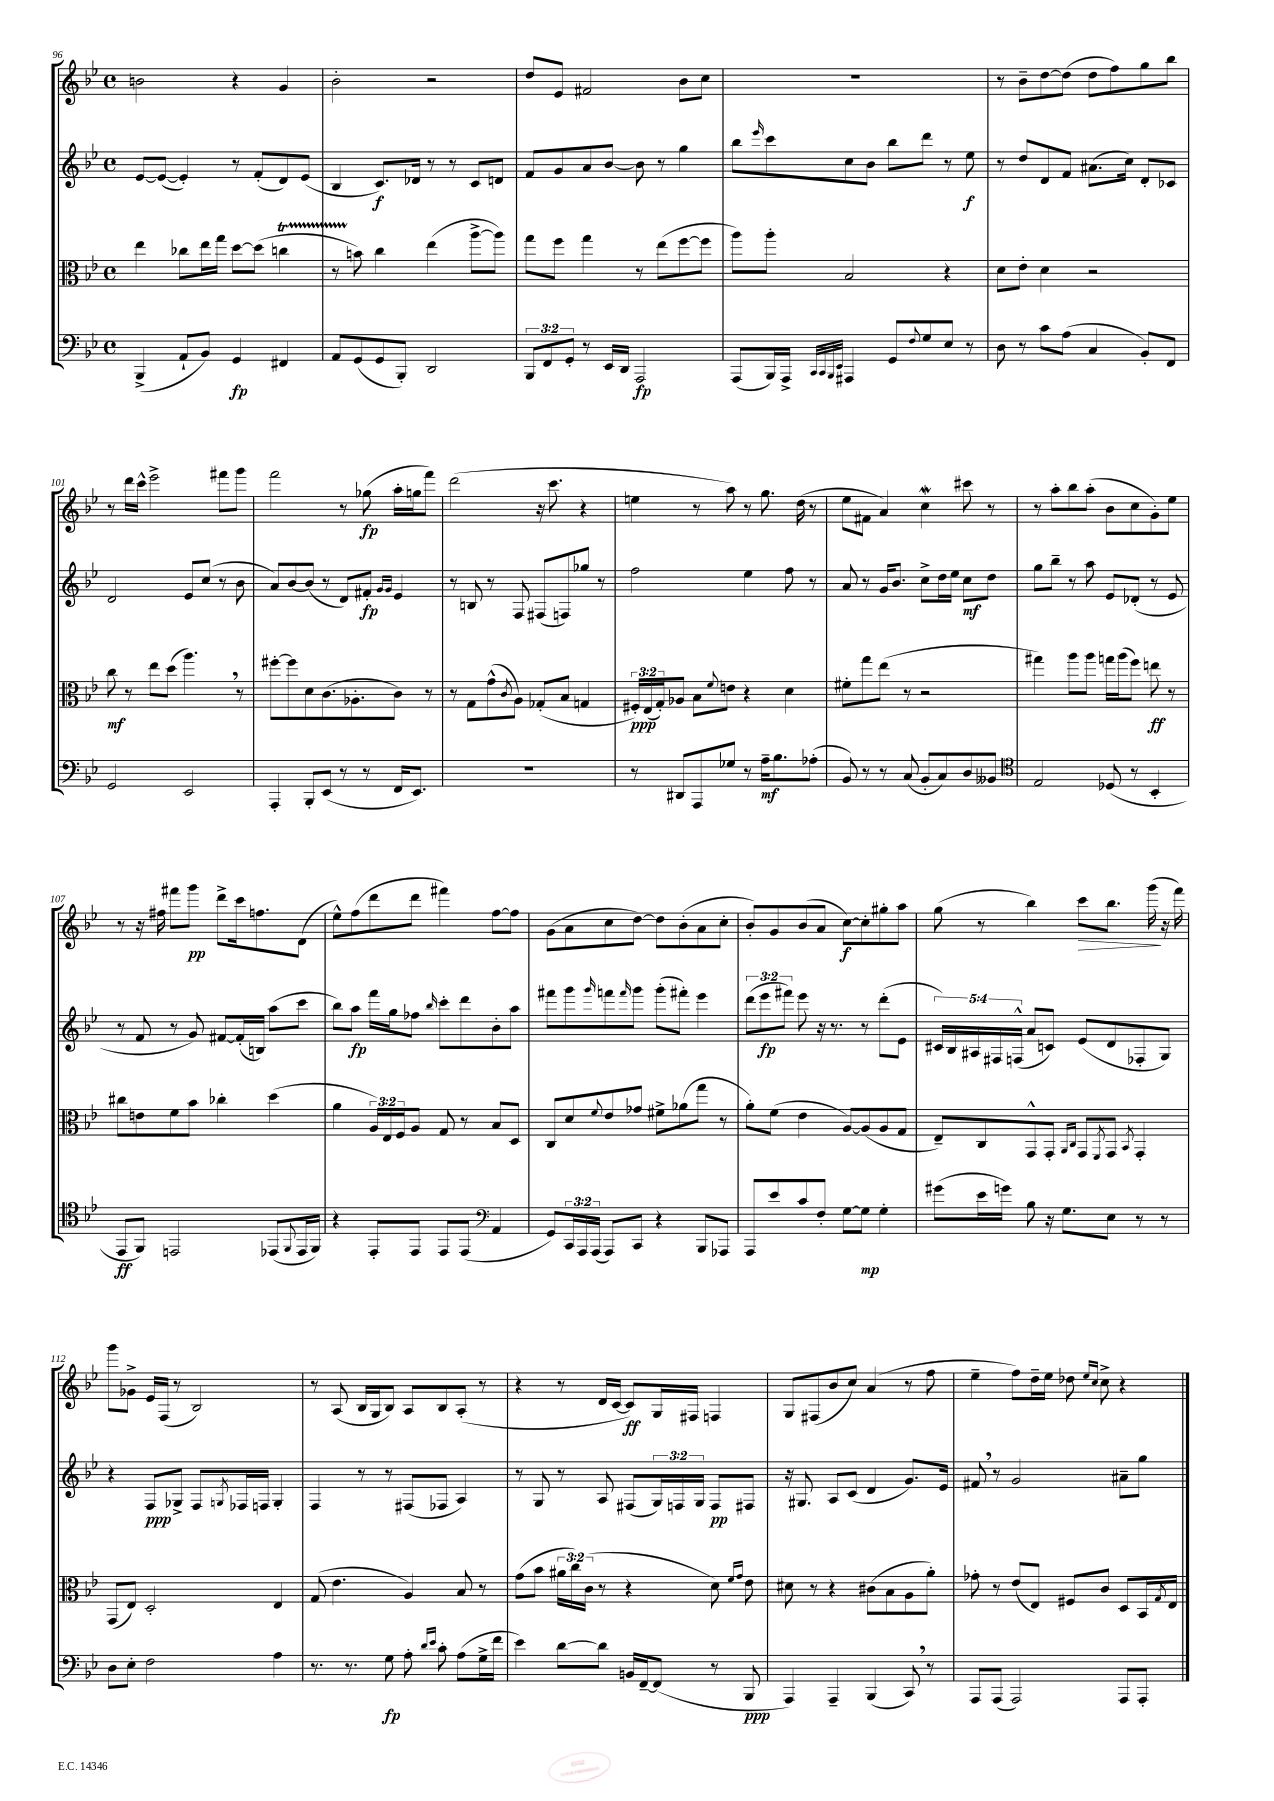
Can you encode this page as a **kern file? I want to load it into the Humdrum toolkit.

**kern	**dynam	**kern	**dynam	**kern	**dynam	**kern	**dynam
*part4	*part4	*part3	*part3	*part2	*part2	*part1	*part1
*staff4	*staff4	*staff3	*staff3	*staff2	*staff2	*staff1	*staff1
*clefF4	*	*clefC3	*	*clefG2	*	*clefG2	*
*k[b-e-]	*	*k[b-e-]	*	*k[b-e-]	*	*k[b-e-]	*
*M4/4	*	*M4/4	*	*M4/4	*	*M4/4	*
*met(c)	*	*met(c)	*	*met(c)	*	*met(c)	*
=96	=96	=96	=96	=96	=96	=96	=96
(4BBB-^/	.	4ee-\	.	[8e-/L	.	2bn\	.
.	.	.	.	(8e-/J_	.	.	.
8AA`/L	.	8cc-X\L	.	4e-'/])	.	.	.
8BB-/J)	.	16ee-\L	.	.	.	.	.
.	.	16gg\JJ	.	.	.	.	.
4GG/	fp	[8dd\L	.	8r	.	4r	.
.	.	(8dd\J]	.	(8f'/L	.	.	.
4FF#X/	.	4ccnT\	.	8d/)	.	4g/	.
.	.	.	.	(8e-/J	.	.	.
=97	=97	=97	=97	=97	=97	=97	=97
8AA/L	.	8r	.	4B-/	.	2b-'\	.
(8GG/	.	8bn\)	.	.	.	.	.
8GG/	.	4cc\	.	8.c/L)	f	.	.
8BBB-'/J)	.	.	.	.	.	.	.
.	.	.	.	16d-X/Jk	.	.	.
2DD/	.	(4ee-\	.	8r	.	2r	.
.	.	.	.	8r	.	.	.
.	.	[8aa^\L	.	8c/L	.	.	.
.	.	8aa\J])	.	8dn/J	.	.	.
=98	=98	=98	=98	=98	=98	=98	=98
12BBB-/L	.	8gg\L	.	8f/L	.	8dd/L	.
12FF/	.	.	.	.	.	.	.
.	.	8ff\J	.	8g/	.	8e-/J	.
12GG'/J	.	.	.	.	.	.	.
8r	.	4gg\	.	8a/	.	2f#X/	.
16EE-/LL	.	.	.	[8b-/J	.	.	.
16DD/JJ	.	.	.	.	.	.	.
2AAA/	fp	8r	.	8b-\]	.	.	.
.	.	(8ee-\L	.	8r	.	.	.
.	.	[8ff\	.	4gg\	.	8b-\L	.
.	.	8ff\J]	.	.	.	8cc\J	.
=99	=99	=99	=99	=99	=99	=99	=99
(8AAA/L	.	8aa\L)	.	8bb-\L	.	1r	.
.	.	.	.	16qqeee-/	.	.	.
16BBB-/L)	.	8aa'\J	.	8ccc\	.	.	.
16AAA^/JJ	.	.	.	.	.	.	.
32qqCC/LLL	.	.	.	.	.	.	.
32qqCC/	.	.	.	.	.	.	.
32qqBBB-/	.	.	.	.	.	.	.
32qqEE-/JJJ	.	.	.	.	.	.	.
4AAA#X/	.	2B-/	.	8cc\	.	.	.
.	.	.	.	8b-\J	.	.	.
8GG/L	.	.	.	8bb-\L	.	.	.
8qqF/	.	.	.	.	.	.	.
8G/	.	.	.	8ddd\J	.	.	.
8E-/J	.	4r	.	8r	.	.	.
8r	.	.	.	8ee-\	f	.	.
=100	=100	=100	=100	=100	=100	=100	=100
8D\	.	8d\L	.	8r	.	8r	.
8r	.	8e-'\J	.	8dd/L	.	8b-~\L	.
8c\L	.	4d\	.	8d/	.	[8dd\	.
(8A\J	.	.	.	8f/J	.	(8dd\J]	.
4C/	.	2r	.	(8.a#X\L	.	8dd\L	.
.	.	.	.	.	.	8ff\)	.
.	.	.	.	16cc\Jk)	.	.	.
8BB-'/L)	.	.	.	8d'/L	.	8gg\	.
8FF/J	.	.	.	8c-X/J	.	8bb-\J	.
!!LO:LB:g=z
=101	=101	=101	=101	=101	=101	=101	=101
2GG/	.	8cc\	mf	2d/	.	8r	.
.	.	8r	.	.	.	16ddd\LL	.
.	.	.	.	.	.	16ccc^^\JJ	.
.	.	8ee-\L	.	.	.	2eee-^\	.
.	.	(8dd\J	.	.	.	.	.
2EE-/	.	4.aa,\)	.	8e-/L	.	.	.
.	.	.	.	(8cc/J	.	.	.
.	.	.	.	8r	.	8fff#X\L	.
.	.	8r	.	8b-\	.	8ggg\J	.
=102	=102	=102	=102	=102	=102	=102	=102
4AAA'/	.	[8ff#X'\L	.	8a/L)	.	2fff\	.
.	.	8ff#\]	.	[8b-/	.	.	.
8BBB-'/L	.	8d\	.	(8b-/J]	.	.	.
(8EE-/J	.	(8.c\	.	8r	.	.	.
8r	.	.	.	8d/L)	.	8r	.
.	.	8.A-X'\	.	.	.	.	.
8r	.	.	.	8f#X'/J	fp	(8gg-X\	fp
.	.	.	.	16qqg/LL	.	.	.
.	.	.	.	16qqg/JJ	.	.	.
16FF/KL	.	8c\J)	.	4e-/	.	16aa'\LL	.
8.EE-/J)	.	.	.	.	.	16ggn\J	.
.	.	8r	.	.	.	8fff\J)	.
=103	=103	=103	=103	=103	=103	=103	=103
1r	.	8r	.	8r	.	(2ddd\	.
.	.	8G\L	.	8Bn/	.	.	.
.	.	(8g^^\	.	8r	.	.	.
.	.	8qc/	.	.	.	.	.
.	.	8A\J)	.	8F/	.	.	.
.	.	(8G-X'/L	.	(8F#X/L	.	16r	.
.	.	.	.	.	.	8.ccc\	.
.	.	8B-/J	.	8Fn/)	.	.	.
.	.	4Gn/	.	8gg-X/J	.	4r	.
.	.	.	.	8r	.	.	.
=104	=104	=104	=104	=104	=104	=104	=104
8r	.	24F#X'/LL)	ppp	2ff\	.	4een\	.
.	.	(24E-/	.	.	.	.	.
.	.	24G'/J)	.	.	.	.	.
8DD#X/L	.	8A-X/J	.	.	.	.	.
8AAA/	.	8B-\L	.	.	.	8r	.
.	.	8qqf/	.	.	.	.	.
8G-X/J	.	8en\J	.	.	.	8aa\)	.
8r	.	4r	.	4ee-\	.	8r	.
16A~\KL	mf	.	.	.	.	8.gg\	.
8.B-\	.	.	.	.	.	.	.
.	.	4d\	.	8ff\	.	.	.
.	.	.	.	.	.	(16dd\	.
(8A-X'\J	.	.	.	8r	.	8r	.
=105	=105	=105	=105	=105	=105	=105	=105
8BB-/)	.	8f#X'\L	.	8a/	.	8ee-\L	.
8r	.	8gg\	.	8r	.	8f#X\J	.
8r	.	(8ee-\J	.	16g/KL	.	4a/)	.
.	.	.	.	8.b-/J	.	.	.
(8C/	.	8r	.	.	.	.	.
8BB-'/L	.	2r	.	8cc^\L	.	4ccW\	.
8C/)	.	.	.	16dd\L	.	.	.
.	.	.	.	16ee-\JJ	.	.	.
8D/	.	.	.	8cc\L	mf	8ccc#X\	.
8BB--X/J	.	.	.	8dd\J	.	8r	.
=106	=106	=106	=106	=106	=106	=106	=106
*clefC4	*	*	*	*	*	*	*
2E-/	.	4gg#X\)	.	8gg\L	.	8r	.
.	.	.	.	8bb-~\J	.	8aa'\L	.
.	.	8aa\L	.	8r	.	8bb-\	.
.	.	8aa\J	.	8aa\	.	(8aa'\J	.
(8D-X/	.	16ggn\LL	.	8e-/L	.	8b-\L	.
.	.	(16aa\J	.	.	.	.	.
8r	.	8ff\J)	.	(8d-X'/J	.	8cc\	.
4BB-'/	.	8een\	ff	8r	.	8g'\)	.
.	.	8r	.	8e-/	.	8ee-\J	.
!!LO:LB:g=z
=107	=107	=107	=107	=107	=107	=107	=107
8EE-/L	ff	8cc#X\L	.	8r	.	8r	.
8FF/J)	.	8en\	.	8f/	.	16r	.
.	.	.	.	.	.	16ff#X\	.
2EEn/	.	8f\	.	8r	.	8fff#X\L	.
.	.	8b-\J	.	8g/)	.	8ggg\J	pp
.	.	4cc-X'\	.	[8f#X/L	.	8ddd^\L	.
.	.	.	.	(16f#'/L]	.	16ccc\k	.
.	.	.	.	16Bn/JJ)	.	8.ffn\	.
(8EE-X/L	.	(4dd\	.	(8aa\L	.	.	.
8qqFF/	.	.	.	.	.	.	.
16EE-/L	.	.	.	8ccc\J	.	(8d\J	.
16FF/JJ)	.	.	.	.	.	.	.
=108	=108	=108	=108	=108	=108	=108	=108
4r	.	4a\	.	8bb-\L)	.	8ee-^^\L)	.
.	.	.	.	8aa\J	fp	(8ff\	.
8EE-'/L	.	24A/LL)	.	16fff\LL	.	8ddd\	.
.	.	24E-/	.	.	.	.	.
.	.	.	.	16gg\J	.	.	.
.	.	24F/J	.	.	.	.	.
8EE-/J	.	8A/J	.	8ff-X\J	.	8ddd\J	.
.	.	.	.	16qqbb-/	.	.	.
8EE-/L	.	8G/	.	8ccc'\L	.	4fff#X\)	.
(8EE-/J	.	8r	.	8ddd\	.	.	.
*clefF4	*	*	*	*	*	*	*
4AA/	.	8B-/L	.	8b-'\	.	[8ff\L	.
.	.	8D/J	.	8aa\J	.	8ff\J]	.
=109	=109	=109	=109	=109	=109	=109	=109
8GG/L)	.	8C/L	.	8fff#X\L	.	(8g\L	.
24CC/L	.	8d/	.	8ggg\	.	8a\	.
24AAA/	.	.	.	.	.	.	.
(24AAA/JJ	.	.	.	.	.	.	.
.	.	8qqf/	.	16qqggg/	.	.	.
8AAA/L)	.	8e-/	.	8fffn\	.	8cc\	.
.	.	.	.	16qqfff/	.	.	.
8CC/J	.	8g-X/J	.	8ggg\J	.	[8dd\J)	.
4r	.	8f#X^\L	.	(8ggg'\L	.	8dd\L]	.
.	.	(8a-X\	.	8fff#X'\J)	.	(8b-'\	.
8BBB-/L	.	8gg\J	.	4eee-\	.	8a\	.
8AAA-X/J	.	8r	.	.	.	8cc'\J	.
=110	=110	=110	=110	=110	=110	=110	=110
8AAA/L	.	8a'\L)	.	(12ddd\L	.	8b-'/L)	.
.	.	.	.	12eee-\	fp	.	.
8e-/	.	(8f\J	.	.	.	8g/	.
.	.	.	.	12fff#X\J)	.	.	.
8c/	.	4e-\	.	8eee-\	.	(8b-/	.
8F'/J	.	.	.	16r	.	8a/J	.
.	.	.	.	8.r	.	.	.
[8G\L	.	[8A/L)	.	.	.	[8cc\L)	f
8G\J]	mp	(8A/]	.	8r	.	8cc'\]	.
4G'\	.	8A/	.	(8ddd'\L	.	8gg#X'\	.
.	.	8G/J	.	8e-\J	.	8aa\J	.
=111	=111	=111	=111	=111	=111	=111	=111
(8g#X\L	.	8E-~/L)	.	20c#X/LL)	.	(8gg\	.
.	.	.	.	20B-/	.	.	.
.	.	.	.	20A#X/	.	.	.
16e-\L	.	8C/	.	.	.	8r	.
.	.	.	.	20F#X/	.	.	.
16gn\JJ)	.	.	.	.	.	.	.
.	.	.	.	(20Fn^^/JJ	.	.	.
8B-\	.	8GG^^/	.	8a/L	.	4bb-\)	.
16r	.	8GG'/J	.	8cn/J)	.	.	.
8.G\L	.	.	.	.	.	.	.
.	.	16qqAA/LL	.	.	.	.	.
.	.	16qqC/JJ	.	.	.	.	.
!	!	!	!	!	!	!	!LO:HP:b
.	.	8GG/L	.	(8e-/L	.	8ccc\L	>
.	.	8qFF/	.	.	.	.	.
8E-\J	.	8GG/J	.	8d/	.	8.bb-\J	.
.	.	8qBB-/	.	.	.	.	.
8r	.	4GG'/	.	8F-X'/	.	.	.
.	.	.	.	.	.	(16ggg\	.
8r	.	.	.	8G/J)	.	16r	]
.	.	.	.	.	.	16fff\)	.
!!LO:LB:g=z
=112	=112	=112	=112	=112	=112	=112	=112
8D\L	.	(8GG/L	.	4r	.	8ggg\L	.
8E-'\J	.	8E-/J)	.	.	.	8g-X^\J	.
2F\	.	2D'/	.	8F/L	ppp	16e-/LL	.
.	.	.	.	.	.	(16F/JJ	.
.	.	.	.	8G-X^/J	.	8r	.
.	.	.	.	8F/L	.	2B-/)	.
.	.	.	.	8qGn/	.	.	.
.	.	.	.	16F-X/L	.	.	.
.	.	.	.	16Fn/JJ	.	.	.
4A\	.	4E-/	.	4G'/	.	.	.
=113	=113	=113	=113	=113	=113	=113	=113
8.r	.	(8G/	.	4F/	.	8r	.
.	.	4.e-\	.	.	.	(8A/	.
8.r	.	.	.	.	.	.	.
.	.	.	.	8r	.	16B-/LL	.
.	.	.	.	.	.	16G/J	.
8G\	fp	.	.	8r	.	8B-/J)	.
8A'\	.	4A/)	.	(8F#X/L	.	8A/L	.
16qqd/LL	.	.	.	.	.	.	.
16qqe-/JJ	.	.	.	.	.	.	.
8c'\	.	.	.	8F-X/J	.	8B-/	.
(8A\L	.	8B-/	.	4A/)	.	(8A'/J	.
16G^\L	.	8r	.	.	.	8r	.
16f\JJ	.	.	.	.	.	.	.
=114	=114	=114	=114	=114	=114	=114	=114
4e-\)	.	(8g\L	.	8r	.	4r	.
.	.	8b-\J	.	8G/	.	.	.
[8d\L	.	24a#X\LL	.	8r	.	8r	.
.	.	24cc\)	.	.	.	.	.
.	.	(24c\JJ	.	.	.	.	.
8d\J]	.	8r	.	8A/	.	16d/LL	.
.	.	.	.	.	.	[16c/JJ	.
16BBn/LL	.	4r	.	(8F#X/L	.	8c/L])	ff
[16FF~/J	.	.	.	.	.	.	.
(8FF/J]	.	.	.	24G/L)	.	16G/L	.
.	.	.	.	24Fn/	.	.	.
.	.	.	.	.	.	16F#X/JJ	.
.	.	.	.	24G/JJ	.	.	.
8r	.	8d\)	.	8F/L	pp	4Fn/	.
.	.	16qqf/LL	.	.	.	.	.
.	.	16qqg/JJ	.	.	.	.	.
8BBB-/	ppp	8e-\	.	8F#X/J	.	.	.
=115	=115	=115	=115	=115	=115	=115	=115
4AAA/)	.	8d#X\	.	16r	.	8G/L	.
.	.	.	.	8.G#X/	.	.	.
.	.	8r	.	.	.	(8F#X/	.
4AAA~/	.	4r	.	8A/L	.	8b-/	.
.	.	.	.	(8c/J	.	8cc/J)	.
(4BBB-/	.	(8c#X\L	.	4d/	.	(4a/	.
.	.	8B-\	.	.	.	.	.
8CC,/)	.	8A\	.	8.g/L)	.	8r	.
8r	.	8a'\J)	.	.	.	8ff\	.
.	.	.	.	16e-/Jk	.	.	.
=116	=116	=116	=116	=116	=116	=116	=116
8AAA/L	.	8g-X'\	.	8f#X,/	.	4ee-~\	.
(8AAA/J	.	8r	.	8r	.	.	.
2AAA/)	.	(8e-/L	.	2g/	.	8ff\L)	.
.	.	8E-/J)	.	.	.	16dd~\L	.
.	.	.	.	.	.	16ee-\JJ	.
.	.	8F#X/L	.	.	.	8dd-X\	.
.	.	.	.	.	.	16qqee-/LL	.
.	.	.	.	.	.	16qqcc/JJ	.
.	.	8c/J	.	.	.	8cc^\	.
8AAA/L	.	8D/L	.	8a#X~\L	.	4r	.
8AAA'/J	.	16BB-/L	.	8gg\J	.	.	.
.	.	8qG/	.	.	.	.	.
.	.	16E-/JJ	.	.	.	.	.
==	==	==	==	==	==	==	==
*-	*-	*-	*-	*-	*-	*-	*-
